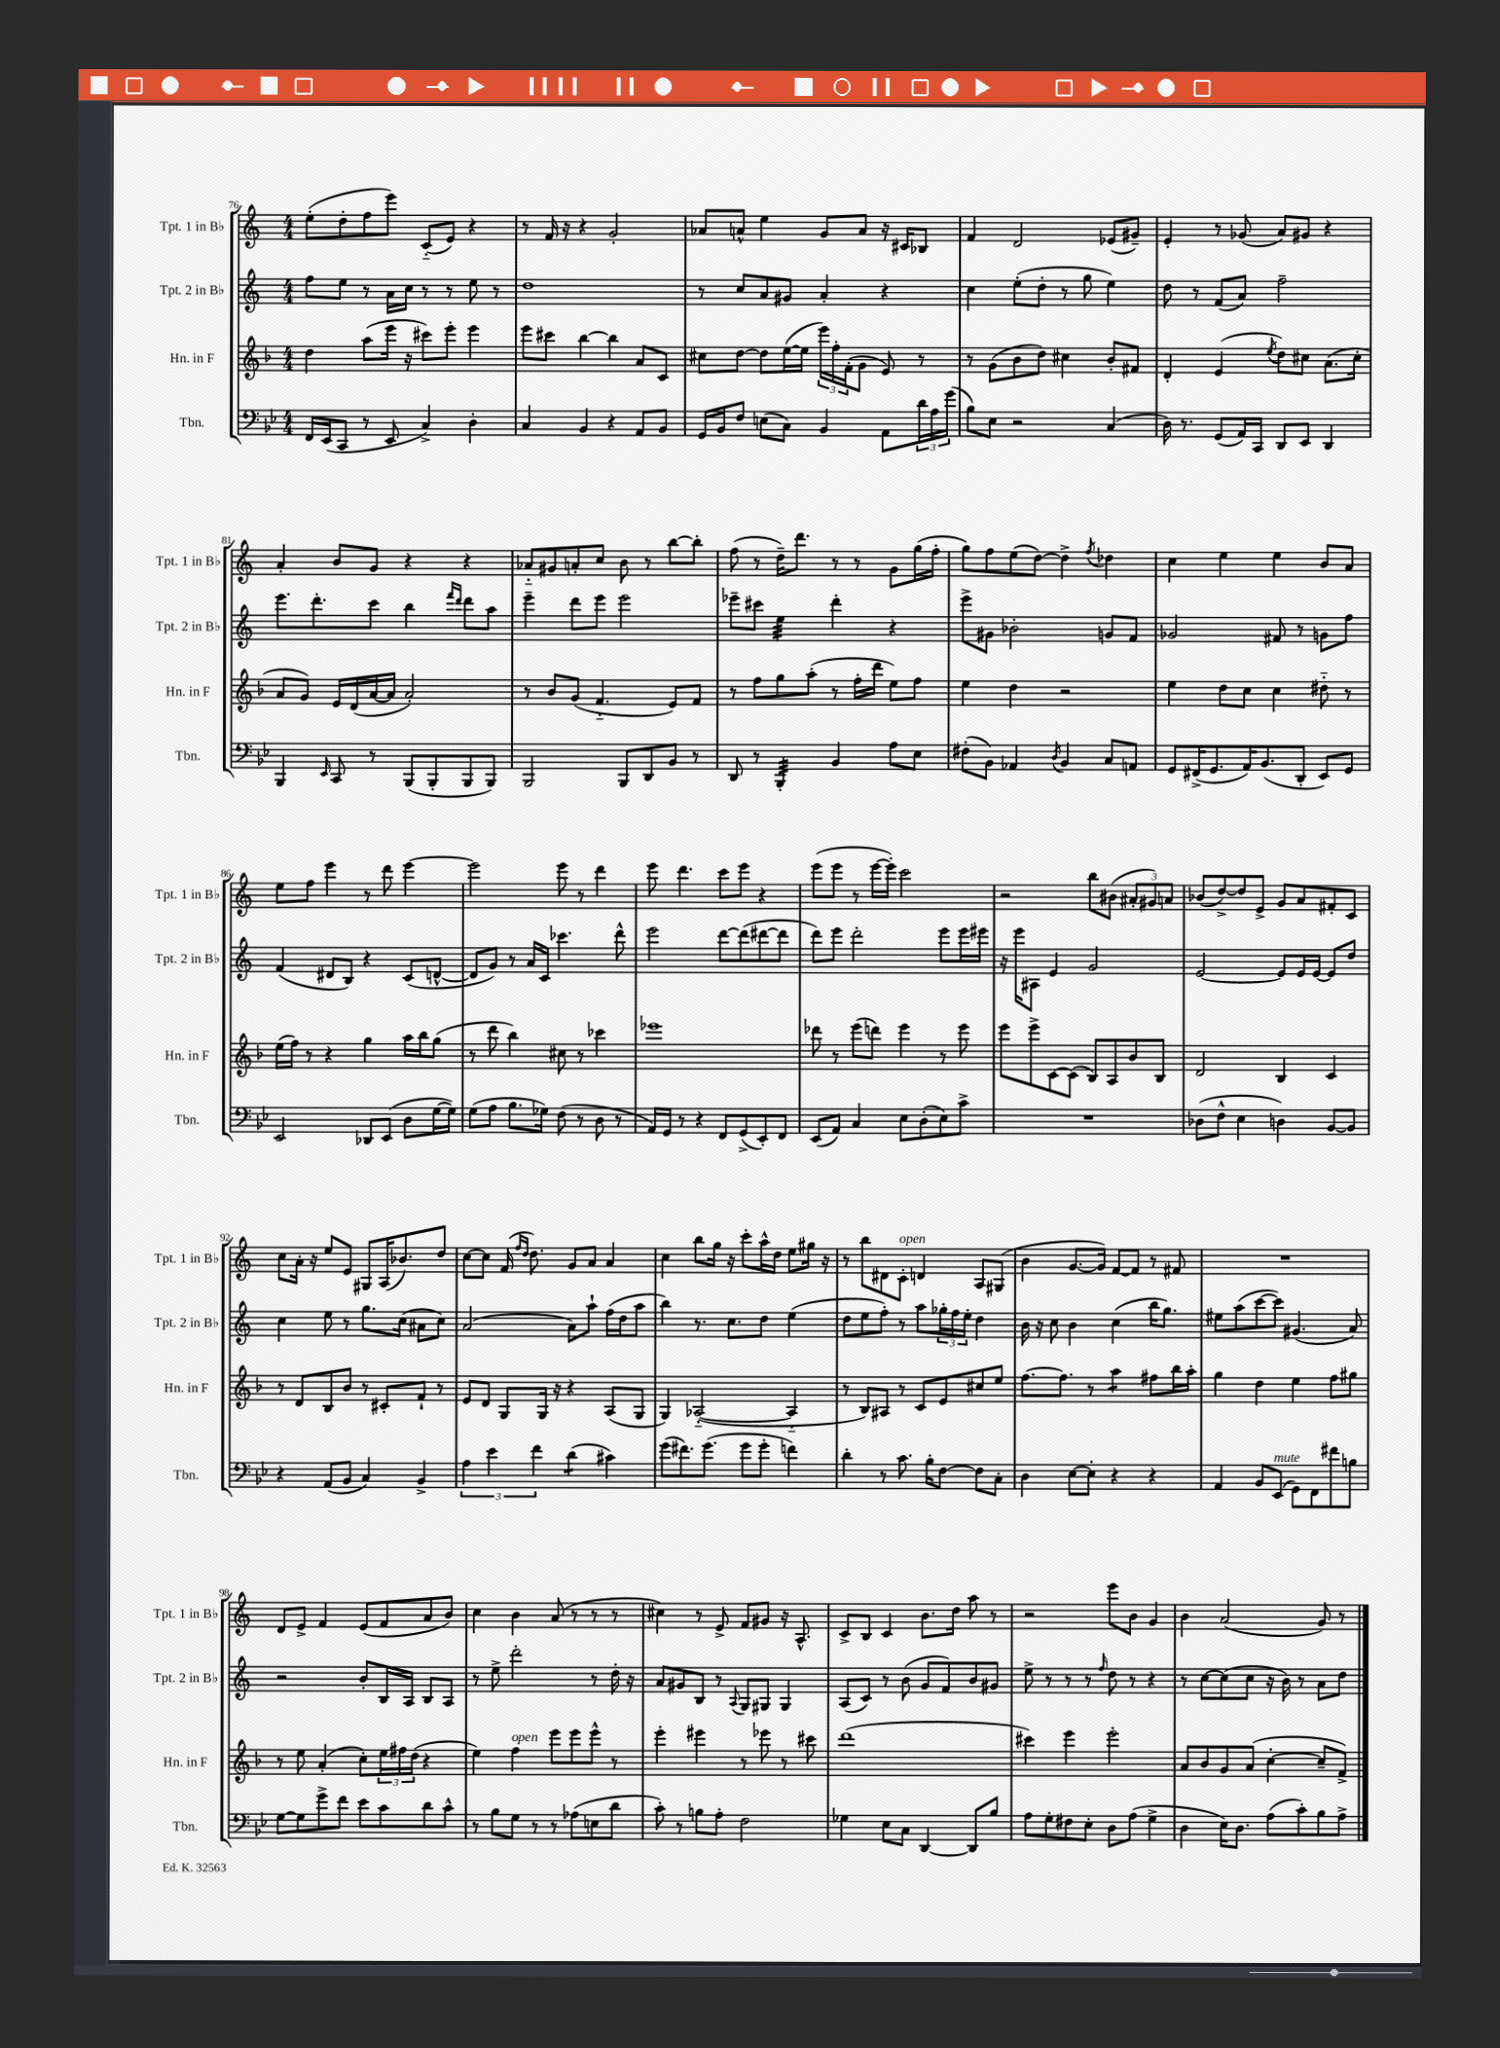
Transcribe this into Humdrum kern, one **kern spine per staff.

**kern	**kern	**kern	**kern
*staff4	*staff3	*staff2	*staff1
*clefF4	*clefG2	*clefG2	*clefG2
*k[b-e-]	*k[b-]	*k[]	*k[]
*M4/4	*M4/4	*M4/4	*M4/4
16FF	4dd	8ff	(8ee'
(16EE-	.	.	.
8CC	.	8ee	8dd'
8r	(8aa	8r	8ff
8EE-	16eee	16a	8eee)
.	16r	16cc	.
4C^)	8ccc#)	8r	(8c'~
.	8eee'	8r	8e)
4D'	4eee	8ee	4r
.	.	8r	.
=	=	=	=
4C	8eee	1dd	8r
.	8ccc#	.	16f
.	.	.	16r
4BB-	[4bb-	.	4r
4r	4bb-]	.	2g'
8AA	8a	.	.
8BB-	8c	.	.
=	=	=	=
16GG	8cc#	8r	8a-
16BB-	.	.	.
8F	[8dd	8cc	8a^^
(8E	8dd]	8a	4ee
8C)	([16ee	8g#	.
.	16ee]	.	.
4BB-	24eee)	4a'	8g
.	24ff'	.	.
.	(24f'	.	.
.	8g	.	8a
8AA	8e)	4r	16r
.	.	.	16c#
24d	8r	.	8B-
24A	.	.	.
(24g	.	.	.
=	=	=	=
8B-)	8r	4cc	4f
8E-	(8g	.	.
2r	8b-	(8ee'	2d
.	8dd)	8dd'	.
.	4cc#	8r	.
.	.	8gg	.
(4C	8b-'	4ee)	(8e-
.	8f#	.	8g#~)
=	=	=	=
16D)	4d'	8dd	4e'
8.r	.	.	.
.	.	8r	.
(8GG	(4e	(8f	8r
16AA)	.	8a)	(8g-
16CC	.	.	.
.	8qee	.	.
8DD	8dd)	2ff~	8a)
8EE-	8cc#	.	8g#
4DD	(8.a	.	4r
.	16cc#'	.	.
=	=	=	=
4BBB-	8a	8.eee	4a'
.	8g)	.	.
.	.	8.ddd'	.
16qqEE-	.	.	.
8CC	16e	.	8b
.	(16d	.	.
8r	[16a	8ccc	8g
.	16a]	.	.
(8BBB-	2a')	4bb	4r
8BBB-'	.	.	.
.	.	16qqfff	.
.	.	16qqddd	.
8BBB-	.	8ddd	4r
8BBB-)	.	8aa	.
=	=	=	=
2BBB-	8r	4eee~	8a-'~
.	8b-	.	8g#
.	(8g	8ddd	8a'
.	4.f'~	8eee	8cc
8BBB-	.	2eee	8b
8DD	.	.	8r
8BB-	8e)	.	[8bb
8r	8f	.	8bb']
=	=	=	=
8DD	8r	8eee-~	(8ff
8r	8ff	8ccc#	8r
4BBB-'	8gg	4ee	16dd~)
.	.	.	8.ddd
.	(8aa'	.	.
4BB-	8r	4ddd'	8r
.	16ff'	.	8r
.	16ddd	.	.
8A	8ee)	4r	8g
8E-	8ff	.	(16gg
.	.	.	16ff'
=	=	=	=
(8F#'	4ee	8eee^	8gg)
8BB-)	.	8g#	8ff
4AA-	4dd	2b-'	(8ee
.	.	.	[8dd)
8qD	.	.	.
4BB-	2r	.	4dd^]
.	.	.	8qff
8C	.	8g	4dd-
8AA	.	8f	.
=	=	=	=
8GG	4ee	2g-	4cc
(16FF#^	.	.	.
8.GG	.	.	.
.	8dd	.	4ee
16AA)	8cc	.	.
(8.BB-	.	.	.
.	4cc	8f#	4ee
8DD'	.	8r	.
8EE-)	8dd#'~	8g	8b
8GG	8r	8ff	8a
=	=	=	=
2EE-	(16ee	(4f	8ee
.	16ff)	.	.
.	8r	.	8ff
.	4r	8d#	4eee
.	.	8B)	.
8DD-	4gg	4r	8r
(8EE-	.	.	8ddd
8D	16aa	(8c	[4eee
.	16bb-	.	.
[16G	(8gg	[8d^^	.
16G])	.	.	.
=	=	=	=
(8G	8r	8d]	2eee]
8A	8ddd	8g)	.
8.B-	4bb-)	8r	.
.	.	16a	.
16G-)	.	16c	.
(8F	8cc#	4.ccc-	8eee
8r	8r	.	8r
8D	4ccc-	.	4ddd
8r	.	8ddd^^	.
=	=	=	=
16AA)	1eee-	2eee	8eee
16GG	.	.	.
8r	.	.	4.ddd
4r	.	.	.
8FF	.	[8ddd	8ccc
(8GG^	.	(8ddd]	8eee
8EE-')	.	[8ddd#	4r
8FF	.	8ddd#]	.
=	=	=	=
(8EE-	8ddd-	8ddd)	(8eee
8AA)	8r	8eee	8eee
4C	(8eee	2ddd'	8r
.	8ddd)	.	[16eee
.	.	.	16eee'])
8E-	4eee	.	2ccc
(8D'	.	.	.
8E-)	8r	8eee	.
8c^	8eee	16eee	.
.	.	16eee#	.
=	=	=	=
1r	8eee	16r	2r
.	.	16eee	.
.	8eee^	8A#	.
.	[8c	4e	.
.	(8c]	.	.
.	8B-)	2g	8bb
.	8A	.	(8b#
.	8b-	.	12a#'
.	.	.	12g#)
.	8B-	.	.
.	.	.	12a
=	=	=	=
(8D-	2d	[2e	(8b-
8F^^	.	.	[8dd^)
4E-	.	.	8dd]
.	.	.	8e^
4D)	4B-	8e]	8g
.	.	16e	8a
.	.	[16e	.
[8BB-	4c	8e]	8f#'
8BB-]	.	8dd	8c
=	=	=	=
4r	8r	4cc	8cc
.	8d	.	16a'
.	.	.	16r
(8AA	8B-	8ee	8ee
8BB-	8b-	8r	8e
4C)	8r	8.gg	8G#
.	8c#'	.	(16A
.	.	(16cc	8.b-)
4BB-^	8f`	8a#	.
.	8r	8cc)	8dd
=	=	=	=
6A	8e	(2a	[8cc
.	8d	.	8cc]
6e-	.	.	.
.	8G	.	(16f
.	.	.	16qqff
.	.	.	16qqdd
.	.	.	8.dd)
6f	.	.	.
.	16G	.	.
.	16r	.	.
(4d	4r	8a)	8g
.	.	8aa`	8a
4c#)	(8A	(16ff	4a
.	.	16dd	.
.	8G	8aa	.
=	=	=	=
(8g	4G)	4bb)	4cc
8.f#)	.	.	.
.	([2A-'~	8.r	8bb
(8.g	.	.	.
.	.	.	16gg
.	.	8.cc	16r
8g	.	.	8ccc'
8g'	.	8dd	16aa^^
.	.	.	16dd
4f)	4A-'~]	(4ee	8ee
.	.	.	16gg#
.	.	.	16r
=	=	=	=
4d'	8r	8dd	8r
.	8B-)	8ee	8bb
8r	8A#	8ff')	8d#
8.c	8r	8r	8c'
.	8c	8aa	4d
16B-'	.	.	.
[8F	8e	24gg-'	.
.	.	24ff	.
.	.	24ee'	.
8F]	8cc#	4dd	8A
8C'	8ee	.	(8G#
=	=	=	=
4D	[8.ff	16b	4b
.	.	16r	.
.	.	8cc	.
.	8.ff]	.	.
[8E-	.	4b	[8.g
8E-']	8r	.	.
.	.	.	16g])
4r	4aa	(4cc	[8f
.	.	.	8f]
4r	8ff#	16bb	8r
.	.	8.gg)	.
.	16bb-	.	8f#
.	16aa'	.	.
=	=	=	=
4AA	4gg	8ee#	1r
.	.	(8aa	.
8BB-	4dd	[8ccc	.
(8EE-	.	8ccc])	.
8GG)	4ee	(4.g#	.
8FF	.	.	.
8f#	8ff	.	.
8B	8gg#	8a)	.
=	=	=	=
[8G	8r	2r	8d
8G]	8ee	.	8e^
8g^	(4a'	.	4f
8f	.	.	.
8e-	8cc')	8b'	(8e
8c	24ee	16B	8f
.	24ff#	.	.
.	.	16A	.
.	(24dd	.	.
8d	4r	8B	8a
8c^^	.	8A	8b)
=	=	=	=
8r	4ee)	8r	4cc
8B-	.	8ee^	.
8G	4ff	2ddd'	4b
8r	.	.	.
8r	8eee	.	(8a
(8A-	8eee	.	8r
8E	8eee^^	8r	8r
8d	8r	16dd'	8r
.	.	16r	.
=	=	=	=
8c')	4eee'	8a	4cc#)
8r	.	8g#	.
8B	4eee#	8B	8r
8A'	.	8r	8e^
.	.	8qqA	.
2F	8r	8G	8f
.	8eee-	8G#	8g#
.	8r	4G#	16r
.	.	.	8.A^^
.	8ccc#	.	.
=	=	=	=
4G-	(1ddd	(8A	8c^
.	.	8c)	8B
8E-	.	8r	4c
8C	.	(8b	.
[4DD	.	8g	8.b
.	.	8f)	.
.	.	.	16dd
8DD]	.	8b	8aa
8B-	.	8g#	8r
=	=	=	=
8A	4ccc#)	8ee^	2r
8G'	.	8r	.
8F#	4eee	8r	.
8E-'	.	8r	.
.	.	16qqff	.
8D	2eee'	8dd	8eee
(8A	.	8r	8b
4G^	.	4r	4g
=	=	=	=
4D	8a	8r	4b
.	8b-	[8cc	.
16E-)	8g	(8cc]	(2a
8.D	.	.	.
.	(8a	8cc	.
(8A	[4cc'	16r	.
.	.	16b)	.
8c')	.	8r	.
8B-	8cc~]	8a	8g)
8A^	8f^)	8dd	8r
==	==	==	==
*-	*-	*-	*-
